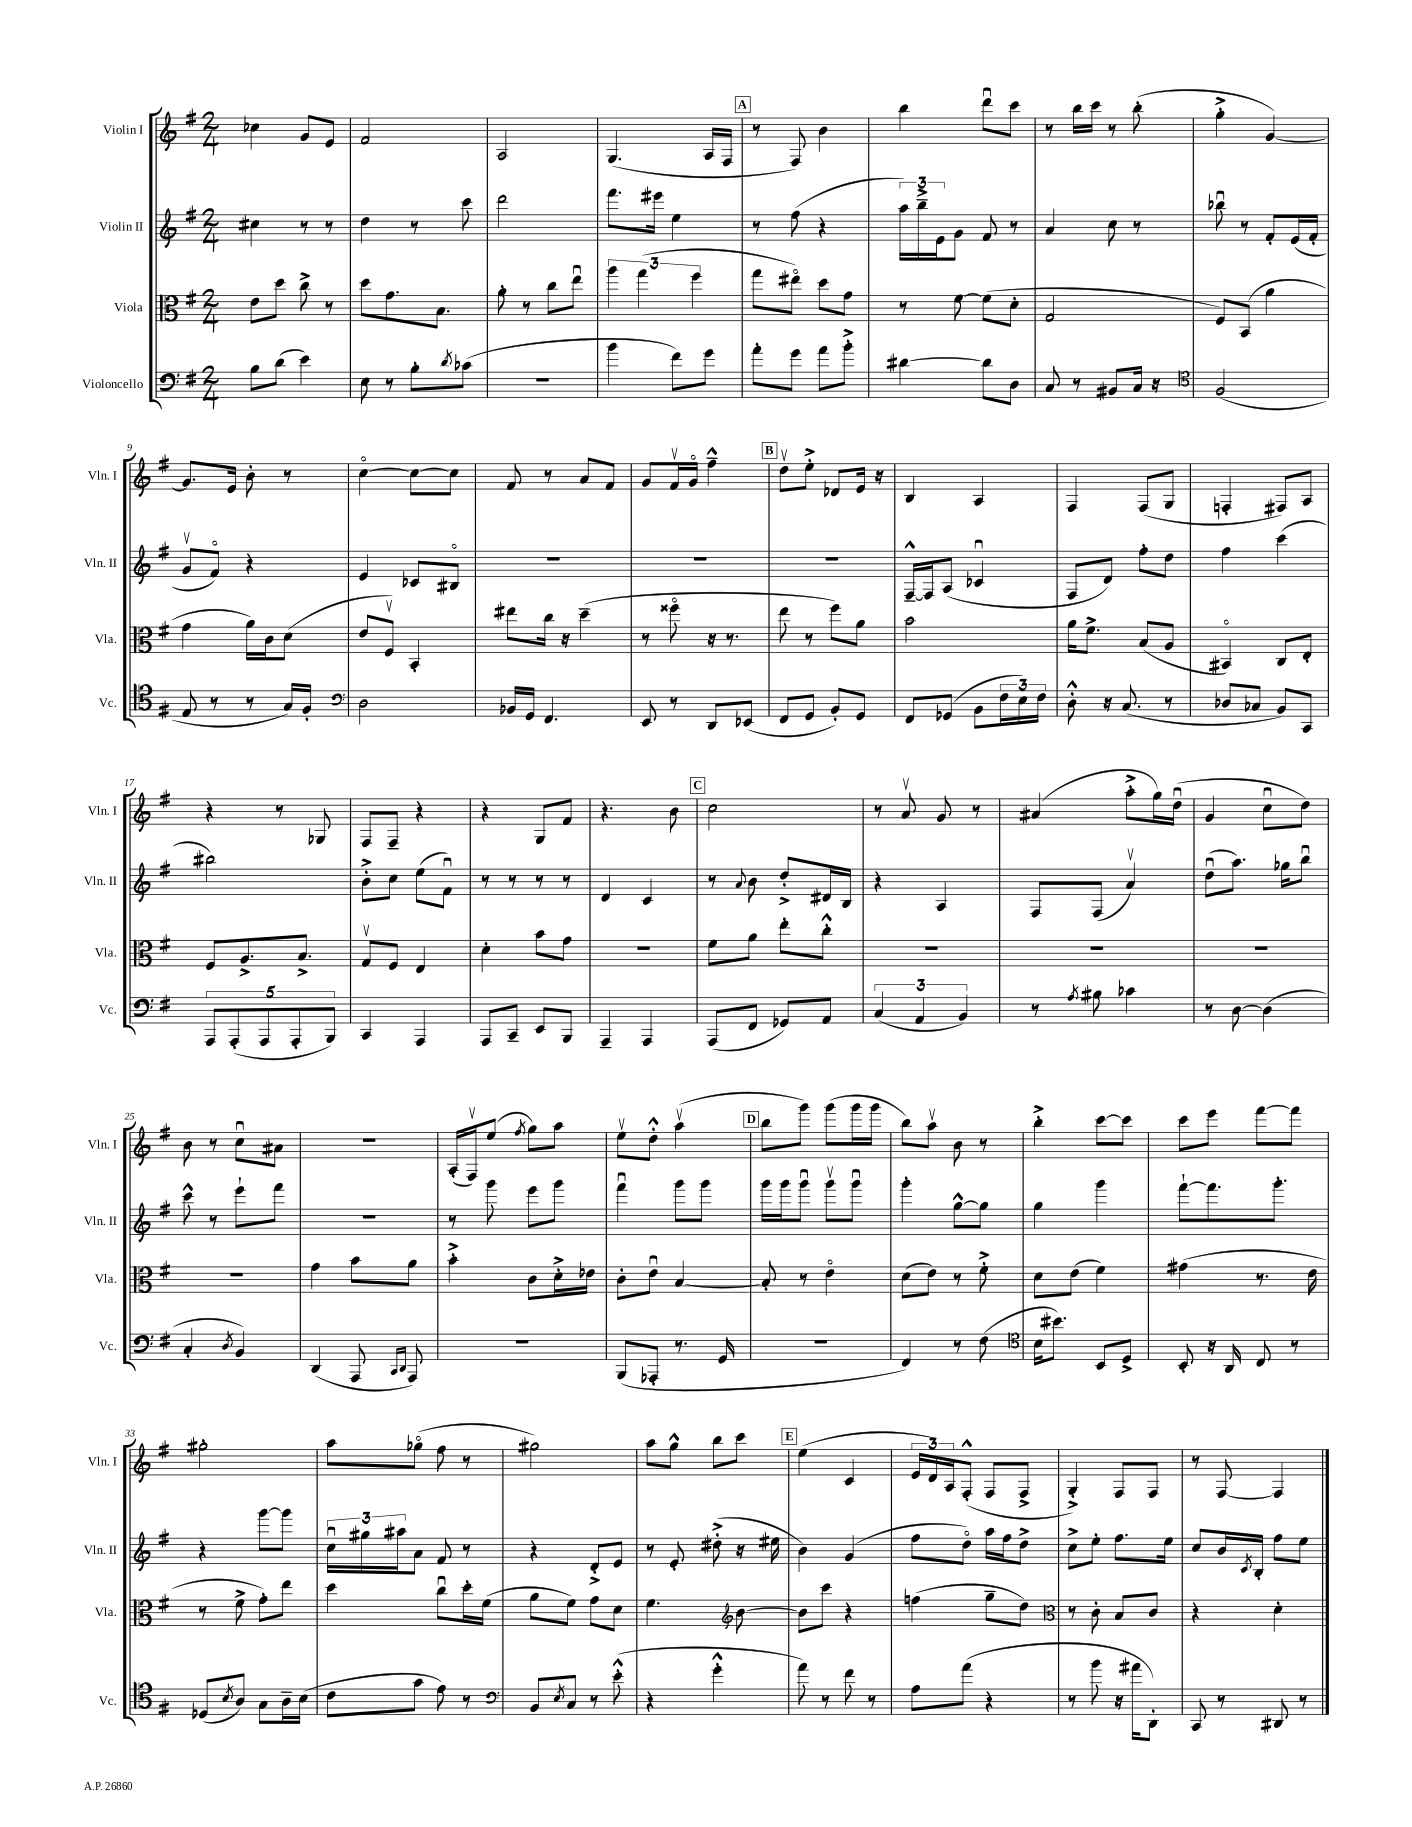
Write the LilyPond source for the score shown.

<<
\new StaffGroup <<
\new Staff = "s0" \with { instrumentName = "Violin I" shortInstrumentName = "Vln. I" } {
    \clef treble \key g \major \numericTimeSignature \time 2/4
    ces''4 g'8 e'8 |
    fis'2 |
    a2 |
    g4.( a16 fis16 |
    \mark \markup { \box "A" } r8 fis8) b'4 |
    b''4 d'''8\downbow c'''8 |
    r8 b''16 c'''16 r8 b''8-.( |
    g''4-.-> g'4~) |
    g'8. e'16 b'8-. r8 |
    c''4~\flageolet c''8~ c''8 |
    fis'8 r8 a'8 fis'8 |
    g'8 fis'16\upbow g'16\flageolet fis''4---^ |
    \mark \markup { \box "B" } d''8\upbow e''8-.-> des'8 e'16 r16 |
    b4 a4 |
    fis4 fis8( g8 |
    f4-. fis8) a8 |
    r4 r8 ges8 |
    fis8 fis8-- r4 |
    r4 g8 fis'8 |
    r4. b'8 |
    \mark \markup { \box "C" } c''2 |
    r8 a'8\upbow g'8 r8 |
    ais'4( a''8-.-> g''16) d''16\downbow( |
    g'4 c''8\downbow d''8) |
    b'8 r8 c''8\downbow ais'8 |
    r2 |
    a16-.( fis16\upbow) e''8( \acciaccatura { fis''8 } g''8) a''8 |
    e''8\upbow d''8-.-^ a''4\upbow( |
    \mark \markup { \box "D" } b''8 g'''8) g'''8( g'''16 g'''16 |
    b''8) a''8\upbow b'8 r8 |
    b''4-.-> c'''8~ c'''8 |
    c'''8 e'''8 fis'''8~ fis'''8 |
    gis''2-. |
    a''8 ges''8\flageolet( fis''8 r8 |
    gis''2) |
    a''8 g''8-^ b''8 c'''8 |
    \mark \markup { \box "E" } e''4( c'4 |
    \tuplet 3/2 { e'16 d'16) a16 } fis8-.-^( fis8 fis8-> |
    g4-.->) fis8 fis8 |
    r8 fis8~ fis4 \bar "|." |
}
\new Staff = "s1" \with { instrumentName = "Violin II" shortInstrumentName = "Vln. II" } {
    \clef treble \key g \major \numericTimeSignature \time 2/4
    cis''4 r8 r8 |
    d''4 r8 c'''8 |
    d'''2 |
    fis'''8. eis'''16 e''4 |
    \mark \markup { \box "A" } r8 fis''8( r4 |
    \tuplet 3/2 { a''16) b''16---> e'16 } g'8 fis'8 r8 |
    a'4 c''8 r8 |
    bes''8\downbow r8 fis'8-. e'16( fis'16-. |
    g'8\upbow fis'8\flageolet) r4 |
    e'4 ces'8 bis8\flageolet |
    R2 |
    R2 |
    \mark \markup { \box "B" } R2 |
    fis16~---^ fis16 a8( ces'4\downbow |
    fis8 d'8) fis''8-. d''8 |
    fis''4 c'''4( |
    bis''2) |
    b'8-.-> c''8 e''8( fis'8\downbow) |
    r8 r8 r8 r8 |
    d'4 c'4 |
    \mark \markup { \box "C" } r8 \appoggiatura { a'8 } b'8 d''8-.-> dis'16 b16 |
    r4 a4 |
    fis8 fis8( a'4\upbow) |
    d''8\downbow( a''8.) ges''16 b''8\downbow |
    c'''8-^ r8 e'''8-! fis'''8 |
    R2 |
    r8 g'''8 e'''8 g'''8 |
    fis'''4\downbow g'''8 g'''8 |
    \mark \markup { \box "D" } g'''16 g'''16 g'''8\downbow g'''8\upbow g'''8\downbow |
    g'''4-. g''8~-^ g''8 |
    g''4 g'''4 |
    fis'''8~-! fis'''8. g'''8.-. |
    r4 g'''8~ g'''8 |
    \tuplet 3/2 { c''16\downbow gis''16 ais''16 } a'8 fis'8 r8 |
    r4 d'8-.-> e'8 |
    r8 e'8-. dis''8-.->( r16 eis''16 |
    \mark \markup { \box "E" } b'4) g'4( |
    fis''8 d''8\flageolet) a''16 fis''16 d''8-> |
    c''8-> e''8-. fis''8. e''16 |
    c''8 b'16 \acciaccatura { c'8 } b16-. fis''8 e''8 \bar "|." |
}
\new Staff = "s2" \with { instrumentName = "Viola" shortInstrumentName = "Vla." } {
    \clef alto \key g \major \numericTimeSignature \time 2/4
    e'8 d''8 c''8-> r8 |
    d''8 g'8. b8. |
    a'8-. r8 c''8 e''8\downbow |
    \tuplet 3/2 { a''4 g''4( fis''4 } |
    \mark \markup { \box "A" } g''8 eis''8\flageolet) d''8 g'8 |
    r8 fis'8~ fis'8( d'8-. |
    g2 |
    fis8) b,8( a'4 |
    g'4 a'16) c'16 d'8( |
    e'8 fis8\upbow) b,4-. |
    eis''8 c''16 r16 d''4--( |
    r8 fisis''8\flageolet r16 r8. |
    \mark \markup { \box "B" } e''8 r8 fis''8) a'8 |
    b'2 |
    a'16 fis'8.-> b8( a8 |
    bis,4\flageolet) c8 e8-. |
    fis8 a8.-> b8.-> |
    g8\upbow fis8 e4 |
    d'4-. b'8 g'8 |
    R2 |
    \mark \markup { \box "C" } fis'8 a'8 e''8-. c''8-.-^ |
    R2 |
    R2 |
    R2 |
    R2 |
    g'4 b'8 a'8 |
    b'4-.-> c'8 d'16-.-> ees'16 |
    c'8-. e'8\downbow b4~ |
    \mark \markup { \box "D" } b8-. r8 e'4\flageolet |
    d'8( e'8) r8 fis'8-.-> |
    d'8 e'8( fis'4) |
    gis'4( r8. e'16 |
    r8 fis'8-> g'8-.) e''8 |
    d''4 c''8\downbow d''16-. fis'16( |
    a'8 fis'8) g'8 d'8 |
    fis'4. \clef treble b'8~ |
    \mark \markup { \box "E" } b'8 c'''8 r4 |
    f''4( g''8-- d''8) |
    \clef alto r8 c'8-. b8 c'8 |
    r4 d'4-. \bar "|." |
}
\new Staff = "s3" \with { instrumentName = "Violoncello" shortInstrumentName = "Vc." } {
    \clef bass \key g \major \numericTimeSignature \time 2/4
    b8 d'8( e'4) |
    e8 r8 b8-. \acciaccatura { d'8 } ces'8( |
    R2 |
    b'4 fis'8) g'8 |
    \mark \markup { \box "A" } a'8-. g'8 a'8 b'8-.-> |
    dis'4~ dis'8 d8 |
    c8 r8 bis,8 c16 r16 |
    \clef tenor fis2( |
    e8 r8 r8 g16) fis16-. |
    \clef bass d2 |
    bes,16 g,16 fis,4. |
    e,8 r8 d,8 ees,8( |
    \mark \markup { \box "B" } fis,8 g,8 b,8-.) g,8 |
    fis,8 ges,8( b,8 \tuplet 3/2 { fis16 e16) fis16 } |
    d8-.-^ r16 c8.( r8 |
    des8 ces8 b,8) c,8 |
    \tuplet 5/4 { a,,8 a,,8-.( a,,8 a,,8-. b,,8) } |
    c,4 a,,4 |
    a,,8 c,8-- e,8 b,,8 |
    a,,4-- a,,4 |
    \mark \markup { \box "C" } a,,8( fis,8 ges,8) a,8 |
    \tuplet 3/2 { c4( a,4 b,4) } |
    r8 \acciaccatura { a8 } bis8 ces'4 |
    r8 d8~ d4( |
    c4-. \acciaccatura { d8 } b,4) |
    d,4( a,,8 \grace { c,16 d,16 } a,,8) |
    r2 |
    b,,8( aes,,8-. r8. g,16 |
    \mark \markup { \box "D" } R2 |
    fis,4) r8 fis8( |
    \clef tenor b16 bis'8.) b,8 d8-> |
    b,8-. r16 a,16 c8 r8 |
    des8( \acciaccatura { b8 } a8) g8 a16-- b16( |
    c'8 g'8 e'8) r8 |
    \clef bass b,8 \acciaccatura { e8 } c8 r8 e'8-.-^( |
    r4 g'4-.-^ |
    \mark \markup { \box "E" } a'8) r8 fis'8 r8 |
    a8 a'8( r4 |
    r8 b'8 r16 ais'16 d,8-.) |
    c,8 r8 dis,8 r8 \bar "|." |
}
>>
>>
